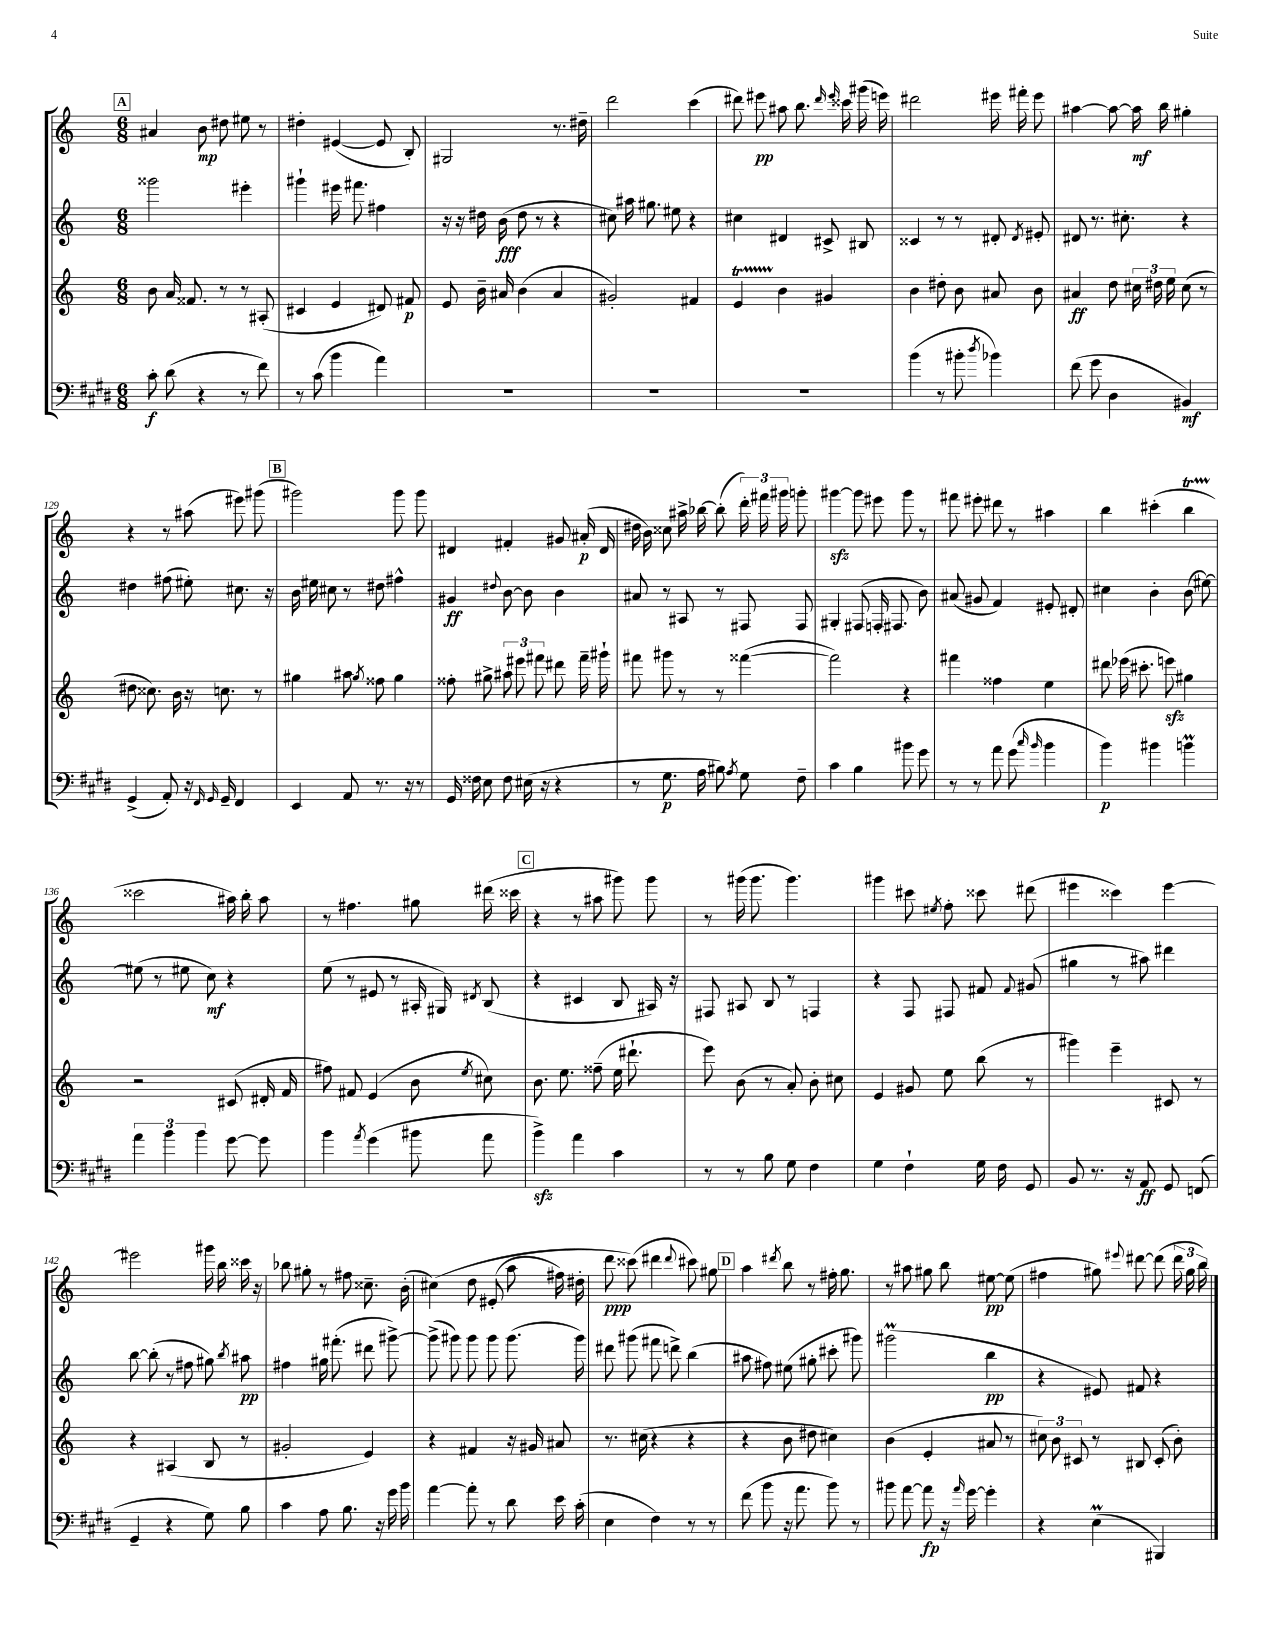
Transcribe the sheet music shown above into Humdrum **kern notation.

**kern	**kern	**kern	**kern
*staff4	*staff3	*staff2	*staff1
*clefF4	*clefG2	*clefG2	*clefG2
*k[f#c#g#d#]	*k[]	*k[]	*k[]
*M6/8	*M6/8	*M6/8	*M6/8
8c#'	8b	2ggg##	4a#
(8d#	16a	.	.
.	8.f##	.	.
4r	.	.	8b
.	8r	.	8dd#
8r	8r	4eee#'	8ee#
8f#)	(8A#'	.	8r
=	=	=	=
8r	4c#	4ggg#`	4dd#'
(8c#	.	.	.
4b	4e	16eee#	([4e#
.	.	8.fff#	.
4a)	8d#)	4ff#	8e#]
.	8f#	.	8B')
=	=	=	=
2.r	8e	16r	2G#
.	.	16r	.
.	16b~	16dd#	.
.	16a#	(16b	.
.	(4b	8dd#	.
.	.	8r	.
.	4a#	4r	8.r
.	.	.	16dd#~
=	=	=	=
2.r	2g#')	8cc#)	2ddd
.	.	16aa#	.
.	.	8.gg#	.
.	.	8ee#	.
.	4f#	4r	(4ccc
=	=	=	=
2.r	4e	4cc#	8ddd#)
.	.	.	8eee#
.	4b	4d#	8aa#
.	.	.	8.bb
.	4g#	8c#^	.
.	.	.	16qqddd#
.	.	.	16qqeee#
.	.	.	16ccc##
.	.	8B#	(16ggg#
.	.	.	16eee)
=	=	=	=
(4b	4b	4c##	2ddd#
8r	8dd#'	8r	.
8b#'	8b	8r	.
8qdd#	.	.	.
4b-)	8a#	8d#'	16eee#
.	.	.	16fff#'
.	.	8qd#	.
.	8b	8e#'	8eee#
=	=	=	=
(8f#	4a#	8d#	[4aa#
8g#	.	8.r	.
4D#	8dd	.	8aa#_
.	.	8.cc#'	.
.	24cc#	.	16aa#]
.	24dd#	.	.
.	.	.	16bb
.	24ee	.	.
4BB#)	(8cc#	4r	4gg#'
.	8r	.	.
=	=	=	=
(4GG#^	8dd#	4dd#	4r
.	8.cc##)	.	.
8AA')	.	(8ff#	8r
.	16b	.	.
16r	16r	8ee#')	(8aa#
16qqFF#	.	.	.
16qqGG#	.	.	.
16GG#~	8.cc	.	.
4FF#	.	8.cc#	8eee#)
.	8r	.	(8ggg#
.	.	16r	.
=	=	=	=
4EE	4gg#	16b	2ggg#)
.	.	16ee#	.
.	.	8cc#	.
8AA	8aa#	8r	.
.	8qgg#	.	.
8.r	8ff##	8dd#	.
.	4gg#	4ff#^^	8ggg#
16r	.	.	.
8r	.	.	8ggg#
=	=	=	=
16GG#	8ff##'	4g#	4d#
16F##	.	.	.
8E	8gg#^	.	.
.	.	8qqdd#	.
8F##	12aa#	[8b	4f#'
.	12eee#	.	.
(16E#	.	8b]	.
.	12fff#	.	.
16r	.	.	.
4r	8ddd#	4b	8g#
.	16fff#~	.	(16a#'
.	16ggg#`	.	16d#
=	=	=	=
8r	8fff#	8a#	16dd#
.	.	.	16b)
8.G#	8ggg#	8r	8cc##
.	8r	8A#	16aa#^
16A	.	.	[16bb-
8B#)	8r	8r	(8bb-']
8qA	.	.	.
8G#	([4fff##	8F#	24ddd')
.	.	.	24fff#
.	.	.	24ggg#
8F#~	.	8F#	8ggg'
=	=	=	=
4c#	2fff##])	4G#'	[4ggg#
4B	.	(8F#	8ggg#]
.	.	16F'	8eee#
.	.	8.F#	.
8b#	4r	.	8ggg#
8g#	.	8b)	8r
=	=	=	=
8r	4fff#	(8a#	8fff#
8r	.	8g#	8eee#'
8a	4ff##	4f)	8ddd#
(8g#	.	.	8r
16qqcc#	.	.	.
16qqb	.	.	.
4b	4ee	8e#'	4aa#
.	.	8d#'	.
=	=	=	=
4b)	8ddd#	4cc#	4bb
.	(16eee-	.	.
.	8.ccc#'	.	.
4b#	.	4b'	(4ccc#'
.	8eee)	.	.
4b	4gg#	(8b	4bb
.	.	[8ee#)	.
=	=	=	=
6a	2r	(8ee#]	2ccc##
.	.	8r	.
6b	.	.	.
.	.	8ee#	.
6b	.	.	.
.	.	8cc)	.
[8g#	(8c#	4r	16aa#)
.	.	.	16bb'
8g#]	16d#'	.	8aa#
.	16f	.	.
=	=	=	=
4b	8ff#)	(8ee	8r
.	8f#	8r	4.ff#
8qa	.	.	.
(4g#	(4e	8e#	.
.	.	8r	.
8b#	8b	16A#'	8gg#
.	.	16G#)	.
.	8qee	8qd#	.
8a	8cc#)	(8B	(16ddd#
.	.	.	16ccc##
=	=	=	=
4b^)	8.b	4r	4r
.	8.ee	.	.
4a	.	4c#	8r
.	(8ff##~	.	8aa#
4c#	16ee	8B	8ggg#)
.	8.ddd#`	.	.
.	.	16A#)	8ggg#
.	.	16r	.
=	=	=	=
8r	8eee)	8F#	8r
8r	(8b	8A#	(16ggg#
.	.	.	8.ggg#
8B	8r	8B	.
8G#	8a')	8r	4.ggg#)
4F#	8b'	4F	.
.	8cc#	.	.
=	=	=	=
4G#	4e	4r	4ggg#
4F#`	8g#	8F	8ccc#
.	.	.	8qee#
.	8ee	8F#	8ff'
16G#	(8bb	8f#	8ccc##
16F#	.	.	.
.	.	8qqf#	.
8GG#	8r	(8g#	(8ddd#
=	=	=	=
8BB	4ggg#)	4gg#	4eee#
8.r	.	.	.
.	4eee~	8r	4ccc##)
16r	.	.	.
8AA	.	8aa#)	.
8GG#	8c#	4ddd#	[4eee#
(8FF	8r	.	.
=	=	=	=
4GG#~	4r	[8bb	2eee#]
.	.	(8bb']	.
4r	(4A#	8r	.
.	.	8ff#	.
8G#)	8B	8gg#)	16ggg#
.	.	.	16bb
.	.	8qbb	.
8B	8r	8aa#	16ccc##
.	.	.	16r
=	=	=	=
4c#	2g#'	4ff#	8bb-
.	.	.	8gg#'
8A	.	16gg#	8r
.	.	(8.fff#'	.
8.B	.	.	8ff#
.	4e)	8ddd#	8.cc##~
16r	.	.	.
16g#	.	[8ggg#^)	.
16b	.	.	(16b'
=	=	=	=
[4a	4r	(8ggg#^]	&(4cc#)
.	.	8ggg#)	.
8a']	4f#	8ggg#	8dd
8r	.	8ggg#	(8e#'
8d#	16r	(8.ggg#	8aa
.	16g#	.	.
16e	8a#	.	16ff#)
(16c#'	.	16ggg#)	16dd#'
=	=	=	=
4E	8.r	8ddd#	8ddd
.	.	(8ggg#	(8ccc##&)
.	(16cc#	.	.
4F#)	4r	8fff#	4ddd#
.	.	8ddd^)	.
.	.	.	8qqddd#
8r	4r	(4bb	8ccc#)
8r	.	.	8gg#
=	=	=	=
(8f#	4r	8aa#	4aa
8b	.	8ff#)	.
.	.	.	8qddd#
16r	8b	(8ee#	8bb
8.a	.	.	.
.	8dd#	8gg#'	8r
8b)	4cc#)	8ccc#'	16ff#'
.	.	.	8.gg
8r	.	8ggg#)	.
=	=	=	=
8b#	(4b	(2ggg#	8r
[8a	.	.	8aa#
8a]	4e'	.	8gg#
16r	.	.	8bb
16qqa	.	.	.
[16g#	.	.	.
4g#']	8a#	4bb	[8ee#
.	8r	.	(8ee#]
=	=	=	=
4r	12cc#)	4r	4ff#
.	12b	.	.
.	12c#	.	.
(4E	8r	8e#)	8gg#)
.	.	.	8qqeee#
.	8B#	8f#	[8ddd#
4BBB#)	(8c#'	4r	(8ddd#]
.	8b')	.	24ddd#
.	.	.	24gg#
.	.	.	24bb)
==	==	==	==
*-	*-	*-	*-
